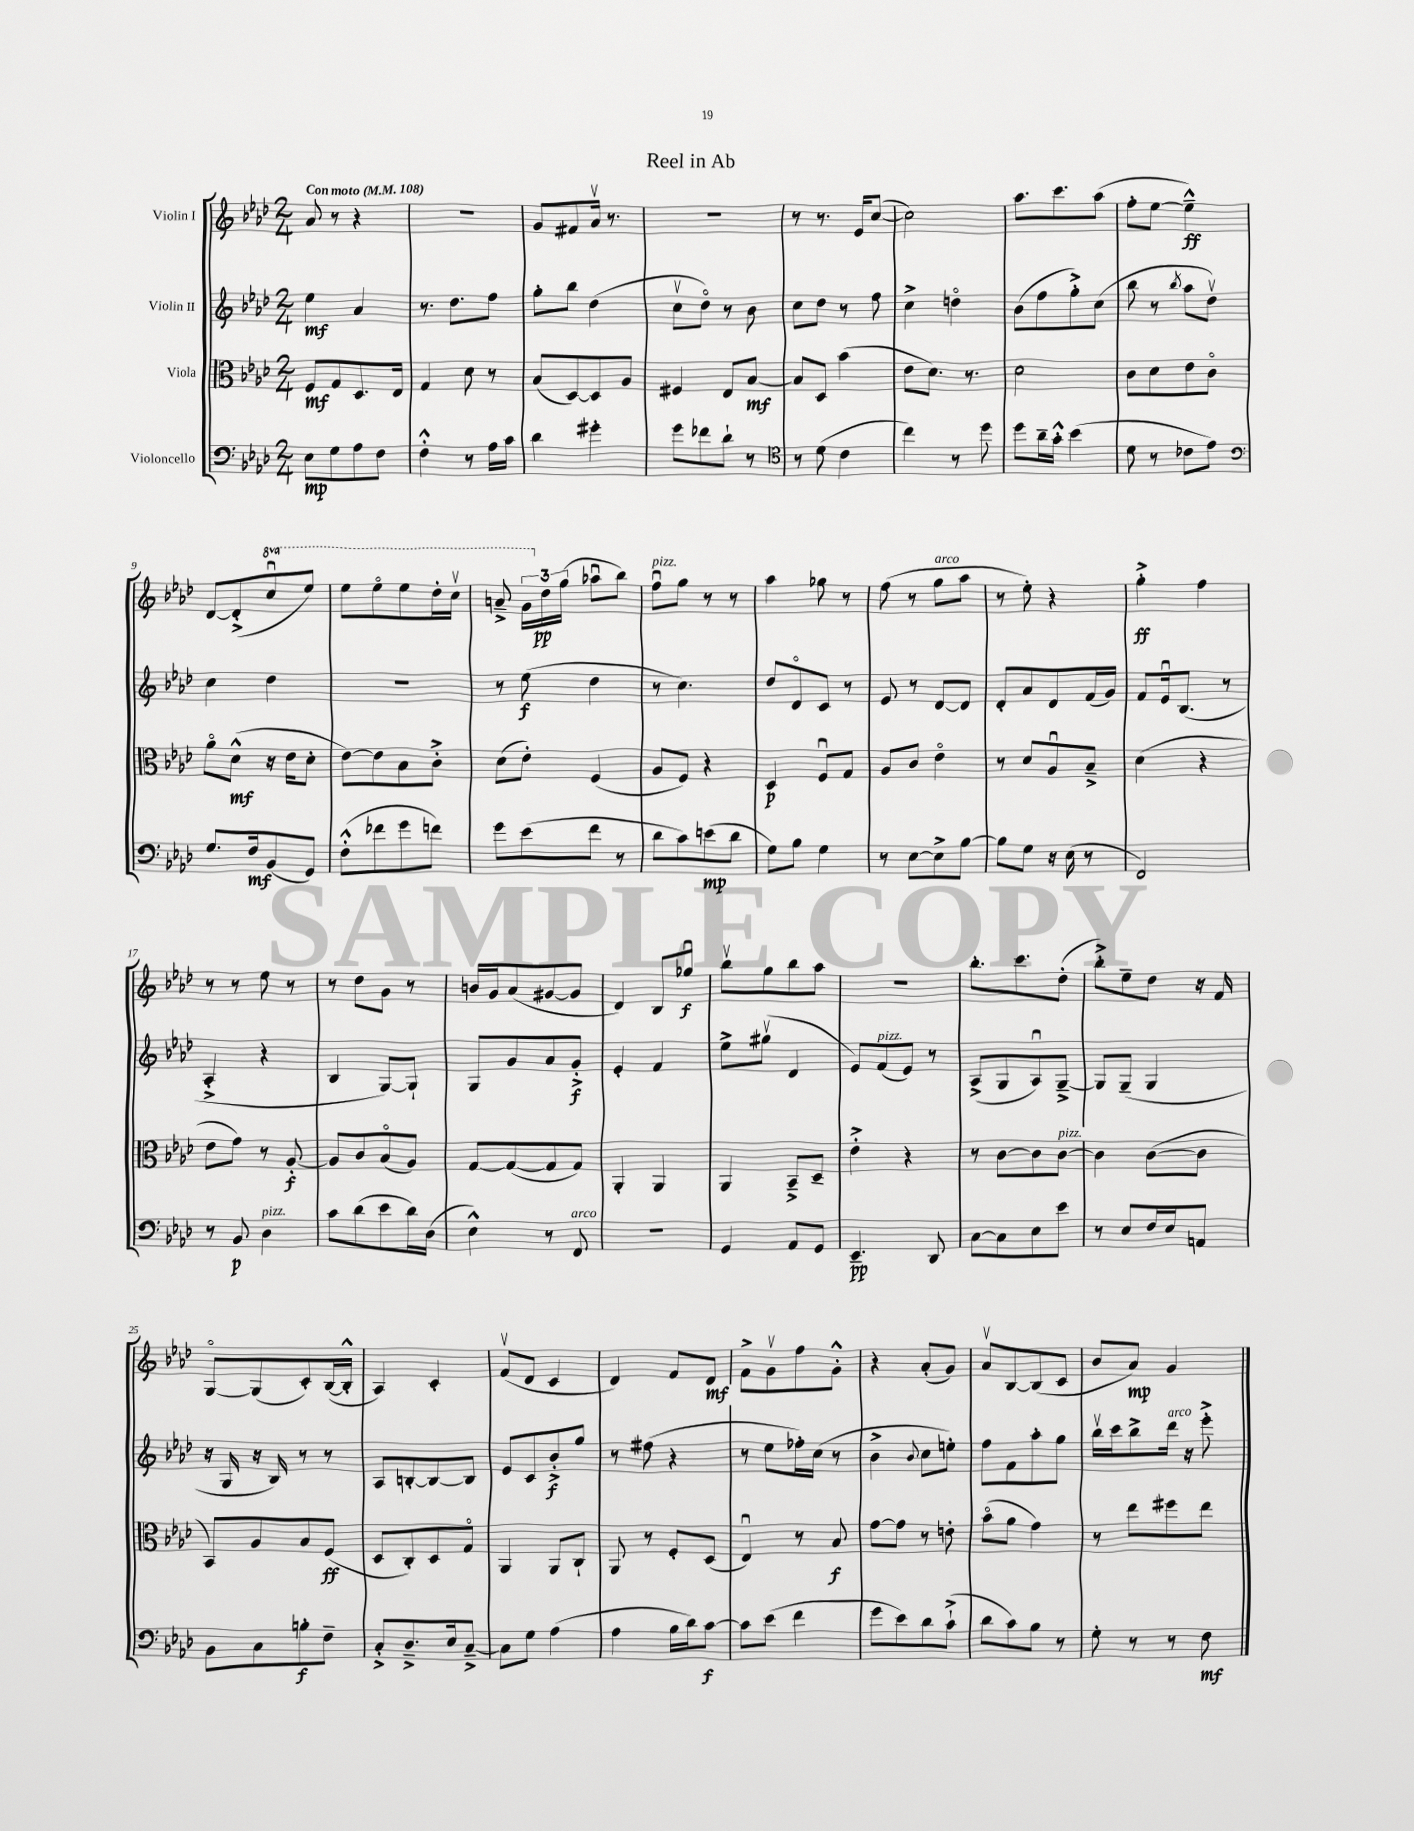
\header { title = "Reel in Ab" }
<<
\new StaffGroup <<
\new Staff = "s0" \with { instrumentName = "Violin I" } {
    \clef treble \key aes \major \numericTimeSignature \time 2/4 \set Staff.ottavationMarkups = #ottavation-simple-ordinals \tempo "Con moto" 4 = 108
    \autoBeamOff aes'8 r8 r4 |
    R2 |
    g'8[ fis'8 aes'16]\upbow r8. |
    r2 |
    r8 r8. ees'16[ c''8]~( |
    c''2) |
    aes''8.[ c'''8. aes''8]( |
    f''8[-. ees''8]~ ees''4---^\ff) |
    des'8[~ des'8-.->( \ottava #1 c'''8\downbow ees'''8]) |
    ees'''8[ ees'''8\flageolet ees'''8 des'''16-. c'''16]\upbow |
    a''8---> \tuplet 3/2 { g''16[ \ottava #0 des''16\pp g''16]( } aes''8[\downbow bes''8]) |
    f''8[\downbow^\markup { \italic "pizz." } g''8] r8 r8 |
    aes''4 ges''8 r8 |
    f''8( r8 g''8[^\markup { \italic "arco" } aes''8] |
    r8 ees''8-.) r4 |
    g''4-.->\ff f''4 |
    r8 r8 ees''8 r8 |
    r8 des''8[ g'8] r8 |
    b'16[ g'16 aes'8( gis'8~ gis'8] |
    des'4) bes8[ ges''8]\downbow\f |
    bes''8[\upbow g''8 bes''8 aes''8] |
    r2 |
    bes''8.[-. c'''8. des''8]-.( |
    bes''8[-.->) ees''8-- des''8] r16 f'16 |
    g8[~\flageolet g8( c'8-.) bes16~( bes16]-.-^ |
    aes4) c'4-. |
    f'8[\upbow( des'8] c'4 |
    des'4) f'8[ des'8]\mf |
    f'8[-> g'8\upbow f''8 g'8]-.-^ |
    r4 aes'8[-.( g'8]) |
    aes'8[\upbow bes8~ bes8( c'8] |
    bes'8[ aes'8]\mp) g'4 \bar "|." |
}
\new Staff = "s1" \with { instrumentName = "Violin II" } {
    \clef treble \key aes \major \numericTimeSignature \time 2/4
    \autoBeamOff ees''4\mf aes'4 |
    r8. des''8.[ f''8] |
    g''8[-. bes''8] des''4( |
    c''8[\upbow des''8]\flageolet) r8 bes'8 |
    c''8[ des''8] r8 f''8 |
    c''4-> d''4\flageolet |
    bes'8[( f''8 g''8-.->) c''8]( |
    bes''8 r8 \acciaccatura { bes''8 } aes''8[ des''8]\upbow) |
    c''4 des''4 |
    R2 |
    r8 ees''8\f( des''4 |
    r8 c''4.) |
    des''8[ des'8\flageolet c'8] r8 |
    ees'8 r8 des'8[~ des'8] |
    des'8[-. aes'8 des'8 f'16( g'16]) |
    f'8[ ees'16\downbow bes8.]( r8 |
    aes4-.-> r4 |
    bes4 g8[~) g8]-! |
    g8[ g'8 aes'8 g'8]-.->\f |
    ees'4-. f'4 |
    ees''8[-> gis''8]\upbow( des'4 |
    ees'8[) f'8^\markup { \italic "pizz." }( ees'8]) r8 |
    aes8[->( g8 aes8\downbow) g8]~---> |
    g8[ g8]--( g4 |
    r16 g16 r16 bes16) r8 r8 |
    aes8[ b8~-. b8~ b8] |
    ees'8[ c'8 bes'8-.->\f g''8] |
    r8 fis''8( r4 |
    r8 ees''8[ fes''16-.) c''16]( r8 |
    bes'4-> \appoggiatura { bes'8 } c''8[ e''8]-.) |
    f''8[ f'8 aes''8-. g''8] |
    bes''16[\upbow c'''16 bes''8-> des'''16]^\markup { \italic "arco" } r16 ees'''8-.-> \bar "|." |
}
\new Staff = "s2" \with { instrumentName = "Viola" } {
    \clef alto \key aes \major \numericTimeSignature \time 2/4
    \autoBeamOff f8[\mf g8 des8. ees16] |
    g4 des'8 r8 |
    bes8[( des8~) des8 aes8] |
    fis4 ees8[ bes8]~\mf |
    bes8[ des8] bes'4( |
    ees'8[ des'8.]) r8. |
    des'2 |
    c'8[ des'8 ees'8 c'8]\flageolet |
    aes'8[\flageolet des'8]-^\mf( r16 ees'16[ des'8]-. |
    ees'8[~) ees'8 bes8 c'8]-.-> |
    des'8[( ees'8]-.) f4( |
    aes8[ f8]) r4 |
    des4\p f8[\downbow g8] |
    aes8[ c'8] ees'4\flageolet |
    r8 des'8[ aes8\downbow bes8]---> |
    des'4( r4 |
    ees'8[ g'8]) r8 aes8~-.\f |
    aes8[ c'8 bes8\flageolet( aes8]) |
    g8[~ g8~( g8 g8]) |
    aes,4-. aes,4 |
    aes,4 bes,8[---> des8]-- |
    ees'4-.-> r4 |
    r8 c'8[~ c'8 c'8]~^\markup { \italic "pizz." } |
    c'4 c'8[~( c'8] |
    bes,8[) aes8 bes8 f8]\ff( |
    des8[ c8-.) des8 g8]\flageolet |
    aes,4 aes,8[ c8]-! |
    aes,8 r8 f8[-. des8]( |
    ees4\downbow) r8 bes8\f |
    g'8[~ g'8] r8 e'8-. |
    bes'8[\flageolet( aes'8] g'4) |
    r8 ees''8[ fis''8 ees''8] \bar "|." |
}
\new Staff = "s3" \with { instrumentName = "Violoncello" } {
    \clef bass \key aes \major \numericTimeSignature \time 2/4
    \autoBeamOff ees8[\mp g8 aes8 f8] |
    f4-.-^ r8 aes16[ c'16] |
    des'4 gis'4-. |
    g'8[ fes'8 des'8]-! r8 |
    \clef tenor r8 des'8( c'4 |
    c''4) r8 des''8 |
    des''8[ aes'16-- g'16]-.-^ bes'4( |
    des'8 r8 ces'8[ ees'8]) |
    \clef bass g8.[ f16\mf bes,8( g,8]) |
    f8[-.-^( fes'8 g'8 f'8]) |
    g'8[ ees'8( f'8] r8 |
    des'8[ c'8) e'8\mp( des'8] |
    g8[) bes8] g4 |
    r8 ees8[~ ees8-> bes8]~ |
    bes8[ g8] r16 ees16( r8 |
    f,2) |
    r8 bes,8\p des4^\markup { \italic "pizz." } |
    c'8[ des'8( ees'8 des'16) des16]( |
    ees4-^) r8 f,8^\markup { \italic "arco" } |
    R2 |
    g,4 aes,8[ g,8] |
    ees,4.--\pp des,8 |
    c8[~ c8 ees8 ees'8] |
    r8 ees8[ f16 ees16 a,8] |
    bes,8[ c8 b8-.\f f8]-- |
    c8[-.-> des8.---> ees16 c8]~---> |
    c8[ g8] aes4( |
    aes4 bes16[ des'16) c'8]~\f |
    c'8[ ees'8]( f'4 |
    g'8[ ees'8) des'8 c'8]-!->( |
    des'8[ c'8) bes8] r8 |
    g8-. r8 r8 f8\mf \bar "|." |
}
>>
>>
